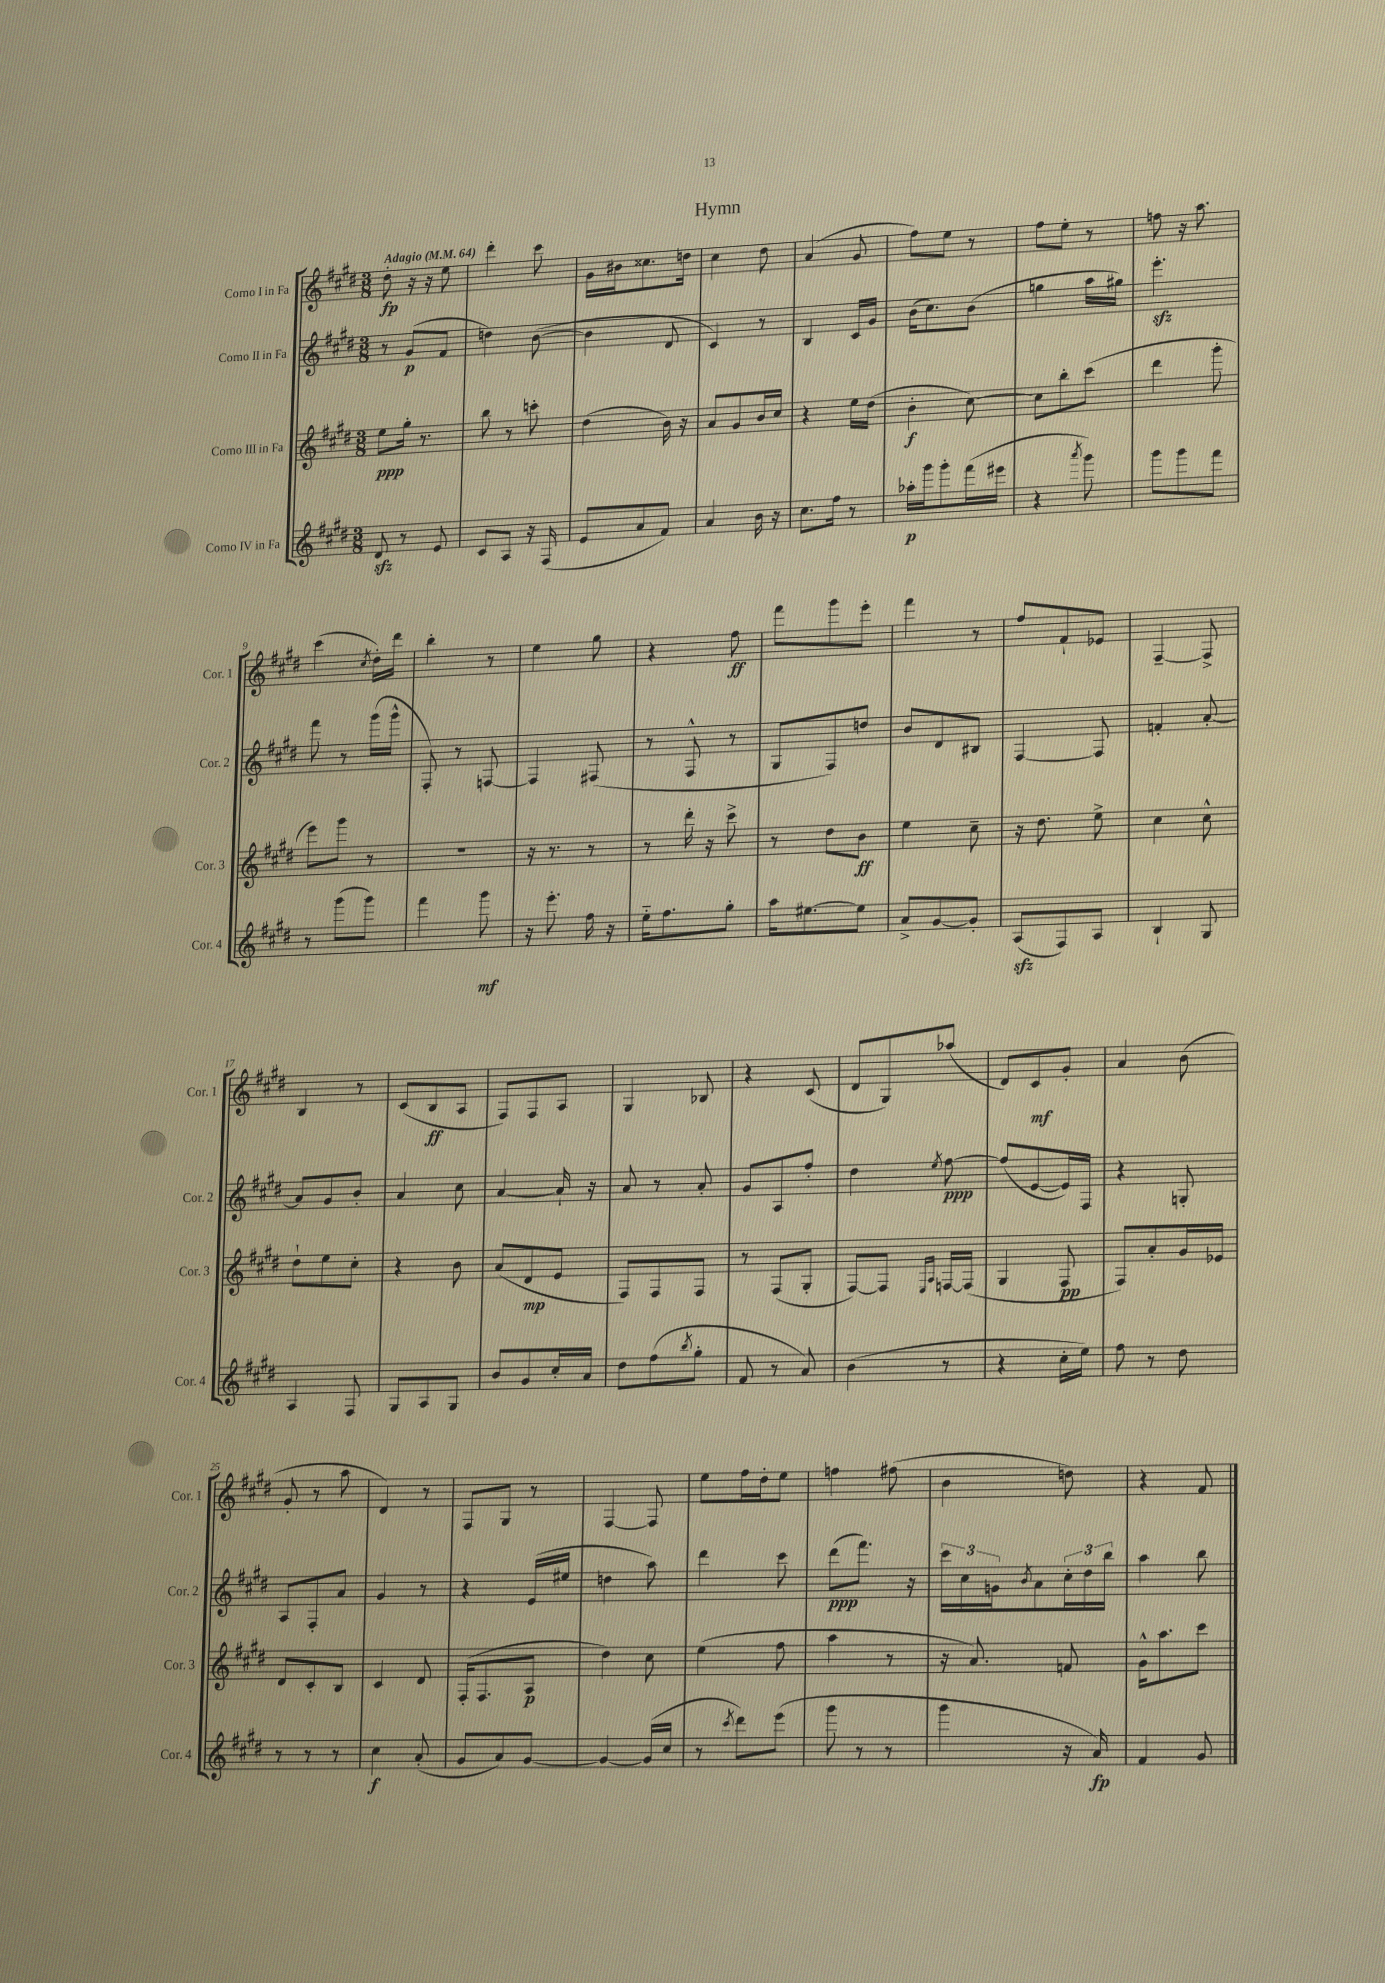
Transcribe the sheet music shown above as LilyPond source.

\header { title = "Hymn" }
<<
\new StaffGroup <<
\new Staff = "s0" \with { instrumentName = "Corno I in Fa" shortInstrumentName = "Cor. 1" } {
    \clef treble \key e \major \numericTimeSignature \time 3/8 \tempo "Adagio" 4 = 64
    dis''8-.\fp r16 r16 e''8 |
    dis'''4-. cis'''8 |
    gis'16 bis'16 cisis''8. d''16 |
    cis''4 dis''8 |
    a'4( gis'8 |
    fis''8) e''8 r8 |
    fis''8 e''8-. r8 |
    f''8 r16 a''8. |
    cis'''4( \acciaccatura { cis''8 } dis''16-.) dis'''16 |
    b''4-. r8 |
    e''4 gis''8 |
    r4 fis''8\ff |
    fis'''8 gis'''8 e'''8-. |
    fis'''4 r8 |
    fis''8 fis'8-! ees'8 |
    fis4~-- fis8-> |
    b4 r8 |
    cis'8( b8\ff a8 |
    fis8) fis8 a8 |
    gis4 bes8 |
    r4 cis'8( |
    dis'8 gis8) aes''8( |
    dis'8) cis'8\mf gis'8-. |
    a'4 b'8( |
    gis'8-. r8 a''8 |
    dis'4) r8 |
    fis8 gis8 r8 |
    fis4~ fis8 |
    e''8 fis''16 dis''16-. e''8 |
    f''4 fis''8( |
    b'4 d''8) |
    r4 fis'8 \bar "|." |
}
\new Staff = "s1" \with { instrumentName = "Corno II in Fa" shortInstrumentName = "Cor. 2" } {
    \clef treble \key e \major \numericTimeSignature \time 3/8
    r8 gis'8\p( fis'8 |
    d''4) b'8~( |
    b'4 dis'8 |
    cis'4) r8 |
    b4 cis'16 gis'16 |
    b'16( cis''8.) b'8( |
    g''4 a''16 gis''16) |
    e'''4.-.\sfz |
    fis'''8 r8 gis'''16( gis'''16-^ |
    fis8-.) r8 f8~ |
    f4 fis8( |
    r8 fis8-^ r8 |
    gis8 fis8) d''8 |
    b'8 dis'8 bis8 |
    fis4~ fis8 |
    f'4-. a'8~-. |
    a'8 gis'8 b'8-. |
    a'4 cis''8 |
    a'4~ a'16-! r16 |
    a'8 r8 a'8-. |
    gis'8 a8 fis''8-. |
    dis''4 \acciaccatura { e''8 } fis''8~\ppp |
    fis''8( e'8~ e'16) fis16 |
    r4 g8-. |
    a8 fis8-. a'8 |
    gis'4 r8 |
    r4 e'16( eis''16 |
    d''4 a''8) |
    dis'''4 cis'''8 |
    dis'''8\ppp( fis'''8.) r16 |
    \tuplet 3/2 { cis'''16 cis''16 g'16 } \acciaccatura { b'8 } a'8 \tuplet 3/2 { cis''16-. dis''16 b''16 } |
    a''4 b''8 \bar "|." |
}
\new Staff = "s2" \with { instrumentName = "Corno III in Fa" shortInstrumentName = "Cor. 3" } {
    \clef treble \key e \major \numericTimeSignature \time 3/8
    e''8\ppp gis''16-. r8. |
    b''8 r8 c'''8-. |
    dis''4( b'16) r16 |
    a'8 gis'8 b'16 cis''16 |
    r4 e''16 dis''16( |
    b'4-.\f cis''8~) |
    cis''8 b''8-. cis'''8( |
    dis'''4 gis'''8-. |
    e'''8) gis'''8 r8 |
    r4. |
    r16 r8. r8 |
    r8 dis'''16-. r16 cis'''8-> |
    r8 dis''8 b'8\ff |
    e''4 cis''8-- |
    r16 dis''8. e''8-> |
    cis''4 cis''8-^ |
    dis''8-! e''8 cis''8-. |
    r4 b'8 |
    a'8( dis'8\mp e'8 |
    fis8) fis8 fis8 |
    r8 fis8( gis8-. |
    fis8~) fis8 \grace { e16 a16 } f16~ f16( |
    gis4 fis8\pp |
    fis8) a'8-. gis'16 ees'16 |
    dis'8 cis'8-. b8 |
    cis'4 dis'8 |
    fis16-.( fis8. a8\p |
    dis''4) cis''8 |
    e''4( fis''8 |
    a''4 r8 |
    r16 a'8.) f'8 |
    gis'16-^ a''8. cis'''8 \bar "|." |
}
\new Staff = "s3" \with { instrumentName = "Corno IV in Fa" shortInstrumentName = "Cor. 4" } {
    \clef treble \key e \major \numericTimeSignature \time 3/8
    dis'8\sfz r8 e'8 |
    cis'8 a8 r16 fis16( |
    e'8 a'8 fis'8) |
    a'4 b'16 r16 |
    cis''8. fis''16 r8 |
    aes''16-.\p gis'''16 gis'''8-. fis'''16( eis'''16 |
    r4 \acciaccatura { a'''8 } gis'''8) |
    gis'''8 gis'''8 fis'''8 |
    r8 gis'''8( gis'''8) |
    fis'''4 gis'''8\mf |
    r16 e'''8.-. fis''16 r16 |
    e''16-_ fis''8. gis''8-. |
    a''16 eis''8.~ eis''8 |
    a'8-> gis'8~ gis'8-. |
    a8\sfz( fis8) a8 |
    b4-! gis8 |
    a4 fis8 |
    gis8 a8 gis8 |
    b'8 gis'8 cis''16-. a'16 |
    dis''8 fis''8( \acciaccatura { b''8 } gis''8-. |
    fis'8 r8 a'8) |
    b'4( r8 |
    r4 cis''16-. e''16) |
    fis''8 r8 dis''8 |
    r8 r8 r8 |
    cis''4\f a'8-.( |
    gis'8 a'8) gis'8~ |
    gis'4~ gis'16( cis''16 |
    r8 \acciaccatura { cis'''8 } dis'''8) e'''8( |
    gis'''8 r8 r8 |
    gis'''4 r16 a'16\fp) |
    fis'4 gis'8 \bar "|." |
}
>>
>>
